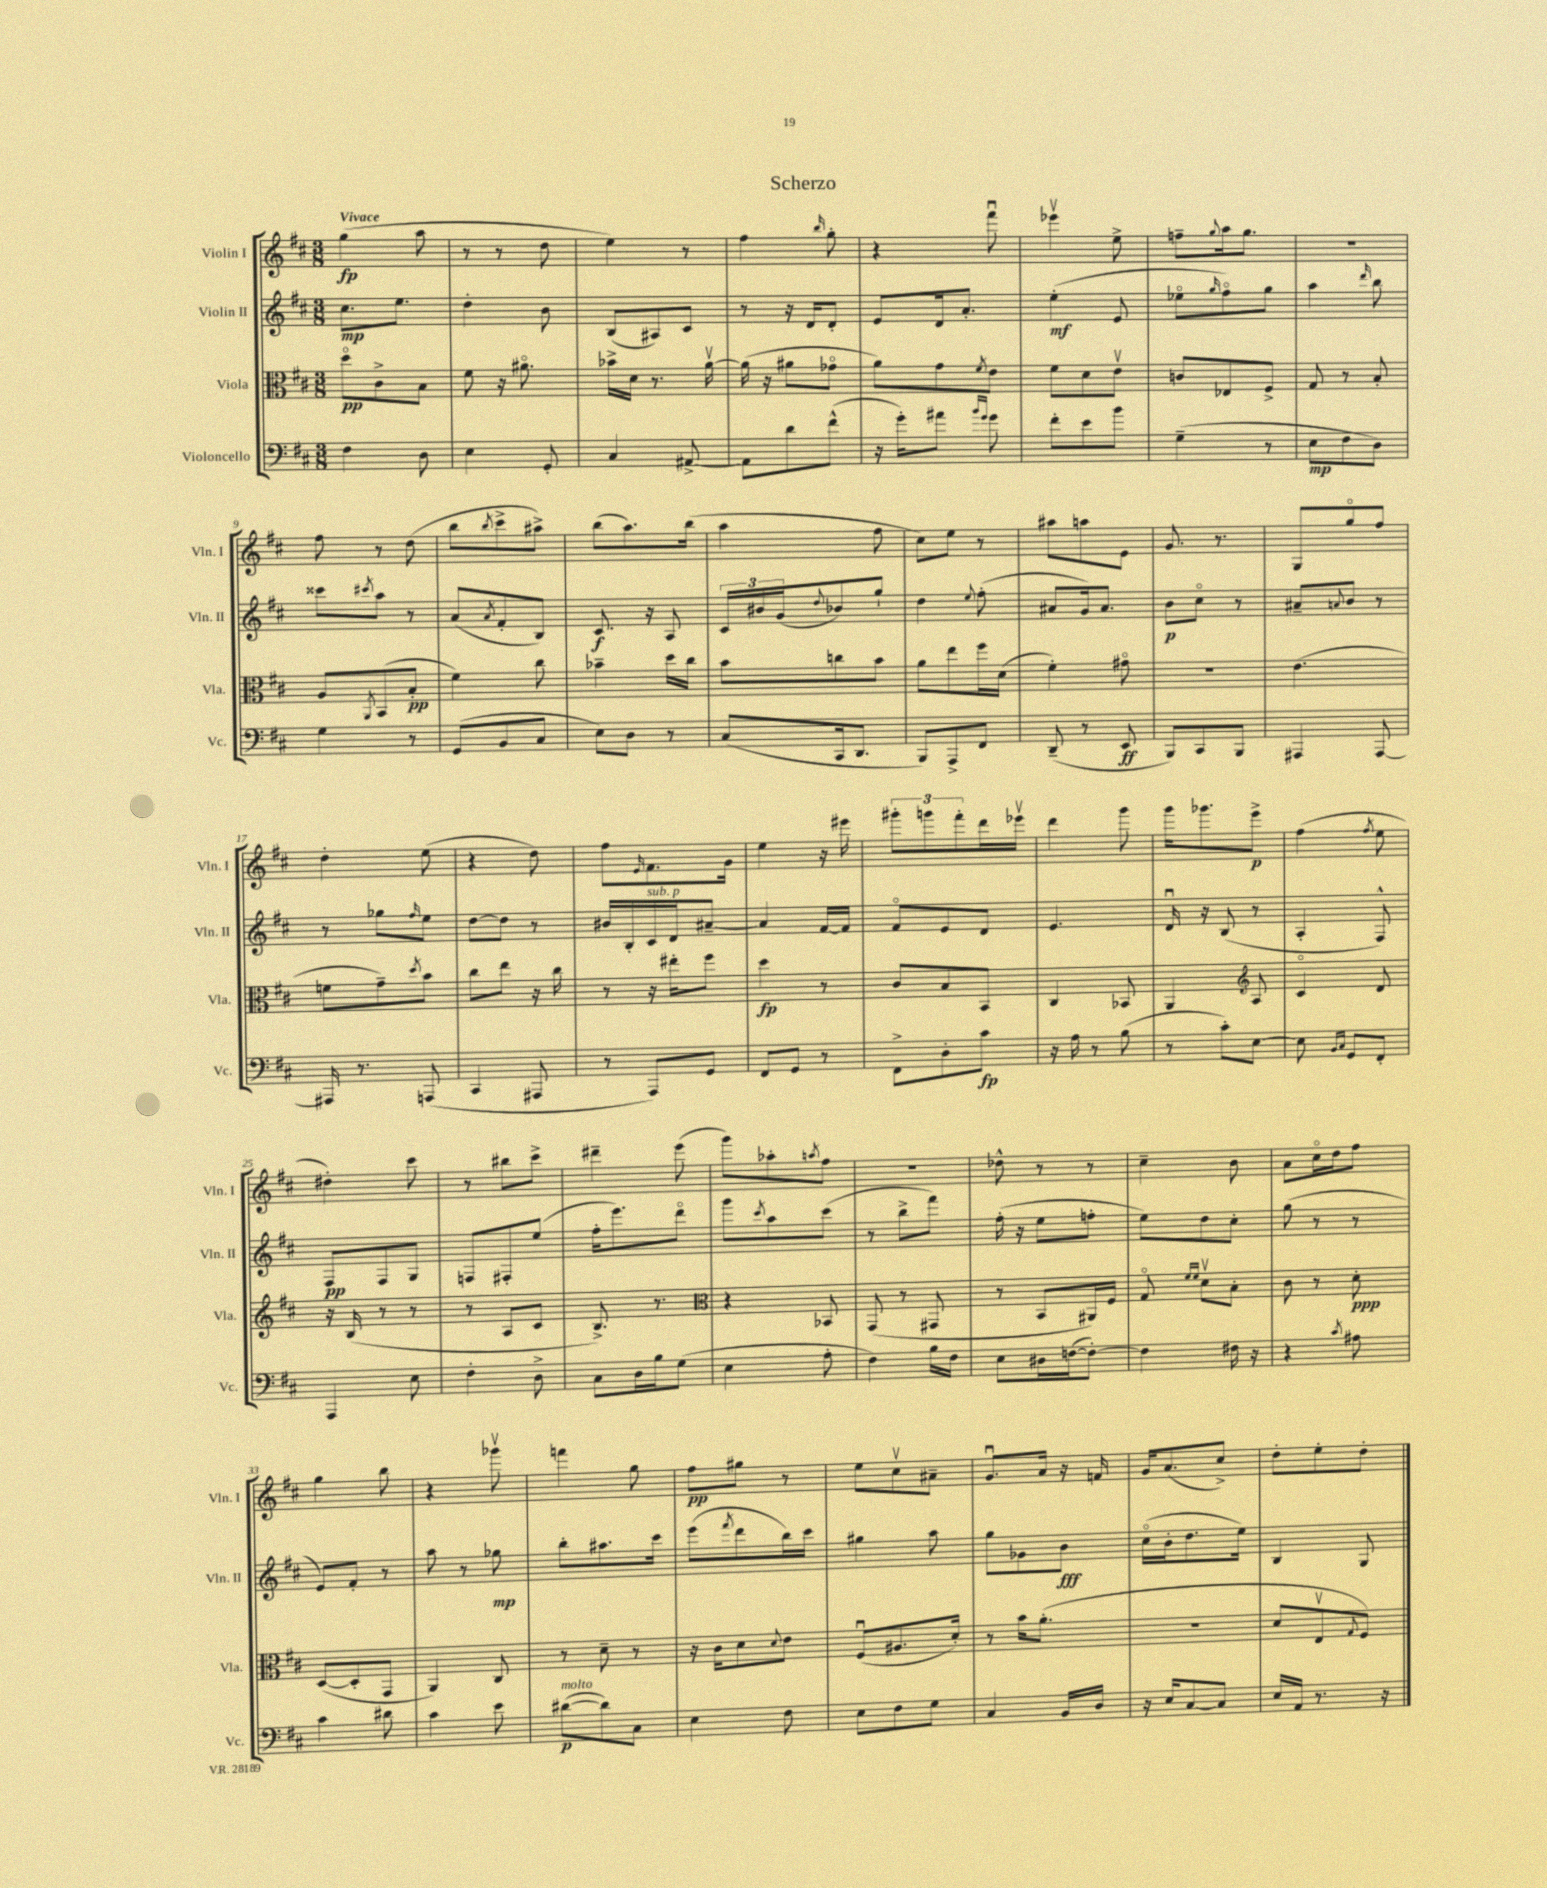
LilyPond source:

\header { title = "Scherzo" }
<<
\new StaffGroup <<
\new Staff = "s0" \with { instrumentName = "Violin I" shortInstrumentName = "Vln. I" } {
    \clef treble \key d \major \numericTimeSignature \time 3/8 \tempo "Vivace"
    g''4\fp( a''8 |
    r8 r8 d''8 |
    e''4) r8 |
    fis''4 \grace { b''16 } g''8-. |
    r4 fis'''8\downbow |
    ees'''4\upbow e''8-> |
    f''8-- \appoggiatura { g''8 } a''16 g''8. |
    r4. |
    fis''8 r8 d''8( |
    b''8 \acciaccatura { b''8 } cis'''8-> ais''8->) |
    b''8( a''8.) b''16( |
    a''4 fis''8 |
    cis''8) e''8 r8 |
    ais''8 a''8 e'8 |
    g'8. r8. |
    g8 g''8\flageolet fis''8 |
    d''4-. e''8( |
    r4 d''8) |
    fis''8 \grace { e'16 } fis'8. g'16 |
    e''4 r16 eis'''16 |
    \tuplet 3/2 { gis'''8-. g'''8 fis'''8-. } d'''16 ees'''16\upbow |
    d'''4 g'''8 |
    g'''16 ges'''8. e'''8->\p |
    fis''4( \acciaccatura { fis''8 } e''8 |
    dis''4-.) cis'''8 |
    r8 bis''8 cis'''8-> |
    dis'''4-- e'''8( |
    g'''8) aes''8-. \acciaccatura { a''8 } fis''8 |
    R4. |
    des''8-^ r8 r8 |
    cis''4-- b'8 |
    a'8 cis''16\flageolet d''16 fis''8 |
    g''4 b''8 |
    r4 ges'''8\upbow |
    f'''4 g''8 |
    fis''8\pp gis''8 r8 |
    e''8 cis''8\upbow ais'8-- |
    g'8.\downbow a'16 r16 f'16 |
    g'16 a'8.( cis''8->) |
    d''8-. e''8-. d''8-. \bar "|." |
}
\new Staff = "s1" \with { instrumentName = "Violin II" shortInstrumentName = "Vln. II" } {
    \clef treble \key d \major \numericTimeSignature \time 3/8
    cis''8.\mp e''8. |
    d''4-. b'8 |
    b8( ais8) cis'8 |
    r8 r16 d'16 d'8-. |
    e'8 d'16 a'8.-. |
    e''4-.\mf( e'8 |
    ees''8\flageolet \grace { g''16 } fis''8\flageolet) g''8 |
    a''4 \grace { d'''16 } b''8 |
    cisis'''8 \acciaccatura { cis'''8 } a''8 r8 |
    a'8( \acciaccatura { a'8 } fis'8-. b8) |
    cis'8.\f r16 a8 |
    \tuplet 3/2 { cis'16 bis'16 g'16( } \appoggiatura { d''8 } bes'8) g''8-! |
    d''4 \appoggiatura { e''8 } fis''8-.( |
    ais'8 g'16) ais'8. |
    b'8\p cis''8\flageolet r8 |
    ais'8-- \appoggiatura { a'8 } b'8 r8 |
    r8 ges''8 \grace { fis''16 } e''8 |
    d''8~ d''8 r8 |
    bis'16 b16-. cis'16^\markup { \italic "sub. p" } d'16 ais'8~-- |
    ais'4 fis'16~ fis'16 |
    fis'8\flageolet e'8 d'8 |
    e'4. |
    d'16\downbow r16 b8( r8 |
    a4-. fis8-^) |
    fis8\pp fis8 g8 |
    f8 fis8-. e''8( |
    fis''16-. e'''8.) d'''8\flageolet |
    g'''8 \acciaccatura { cis'''8 } a''8 cis'''8( |
    r8 b''8-> fis'''8) |
    fis''16-.( r16 e''8 f''8-. |
    e''8) d''8 cis''8-. |
    g''8( r8 r8 |
    e'8) fis'8-. r8 |
    a''8 r8 ges''8\mp |
    b''8-. ais''8. cis'''16 |
    e'''8( \acciaccatura { fis'''8 } d'''8 b''16) cis'''16 |
    gis''4 a''8 |
    g''8 ges'8 b'8\fff |
    cis''16\flageolet( b'16-. d''8. e''16) |
    b4 g8 \bar "|." |
}
\new Staff = "s2" \with { instrumentName = "Viola" shortInstrumentName = "Vla." } {
    \clef alto \key d \major \numericTimeSignature \time 3/8
    d''8\flageolet\pp cis'8-> b8 |
    fis'8 r16 ais'8.\flageolet |
    bes'16-> d'16 r8. a'16~\upbow |
    a'16( r16 ais'8 ges'8\flageolet |
    a'8) g'8 \acciaccatura { fis'8 } e'8 |
    fis'8 d'8 e'8\upbow |
    c'8 ees8 fis8-> |
    g8 r8 b8-. |
    a8 \acciaccatura { a,8 } b,8( b8-.\pp |
    fis'4) cis''8 |
    bes'4-- d''16 cis''16 |
    b'8 c''8 b'8 |
    a'8 e''8 fis''16 d'16( |
    fis'4-.) gis'8\flageolet |
    R4. |
    e'4.( |
    f'8 g'8--) \acciaccatura { d''8 } b'8 |
    cis''8 e''8 r16 cis''16 |
    r8 r16 eis''16-. fis''8 |
    d''4\fp r8 |
    cis'8 b8 b,8 |
    cis4 bes,8 |
    a,4 \clef treble a8 |
    cis'4\flageolet d'8 |
    r16 b16( r8 r8 |
    r8 a8 cis'8 |
    b8.->) r8. |
    \clef alto r4 bes,8 |
    g,8( r8 gis,8 |
    r8 b,8 ais,16) fis16 |
    g8\flageolet \grace { fis'16 fis'16 } d'8\upbow b8-. |
    cis'8 r8 d'8-.\ppp |
    d8~( d8-. g,8 |
    a,4) cis8 |
    r8 d'8-- r8 |
    r16 cis'16 d'8 \appoggiatura { d'8 } e'8 |
    fis8\downbow( ais8. d'16-.) |
    r8 b'16 a'8.-.( |
    r4. |
    d'8 e8\upbow \appoggiatura { g8 } fis8) \bar "|." |
}
\new Staff = "s3" \with { instrumentName = "Violoncello" shortInstrumentName = "Vc." } {
    \clef bass \key d \major \numericTimeSignature \time 3/8
    fis4 d8 |
    e4 g,8-. |
    cis4 ais,8~-> |
    ais,8 d'8 fis'8-^( |
    r16 g'16-.) ais'8 \grace { b'16 g'16 } g'8 |
    fis'8-. e'8 b'8 |
    g4--( r8 |
    e8\mp fis8 d8) |
    g4 r8 |
    g,8( b,8 cis8 |
    e8) d8 r8 |
    cis8( cis,16 d,8. |
    b,,8) a,,8-> fis,8 |
    d,8--( r8 e,8\ff |
    b,,8) cis,8 b,,8 |
    ais,,4 ais,,8~ |
    ais,,16 r8. a,,8( |
    cis,4 ais,,8 |
    r8 a,,8) g,8 |
    fis,8 g,8 r8 |
    fis,8-> d8-. cis'8\fp |
    r16 a16 r8 b8( |
    r8 cis'8-.) e8~ |
    e8 \grace { b,16 cis16 } g,8 fis,8-. |
    a,,4 e8 |
    fis4-. d8-> |
    cis8 d16 b16 g8( |
    e4 a8-. |
    fis4) b16 fis16 |
    e8 dis16 f16~( f8~-.) |
    f4 fis16 r16 |
    r4 \acciaccatura { cis'8 } ais8 |
    cis'4 dis'8 |
    cis'4 e'8 |
    dis'8~\p^\markup { \italic "molto" }( dis'8) cis8 |
    e4 fis8 |
    e8 fis8 g8 |
    cis4 b,16 d16 |
    r16 e16 cis8~ cis8 |
    e16 a,16 r8. r16 \bar "|." |
}
>>
>>
